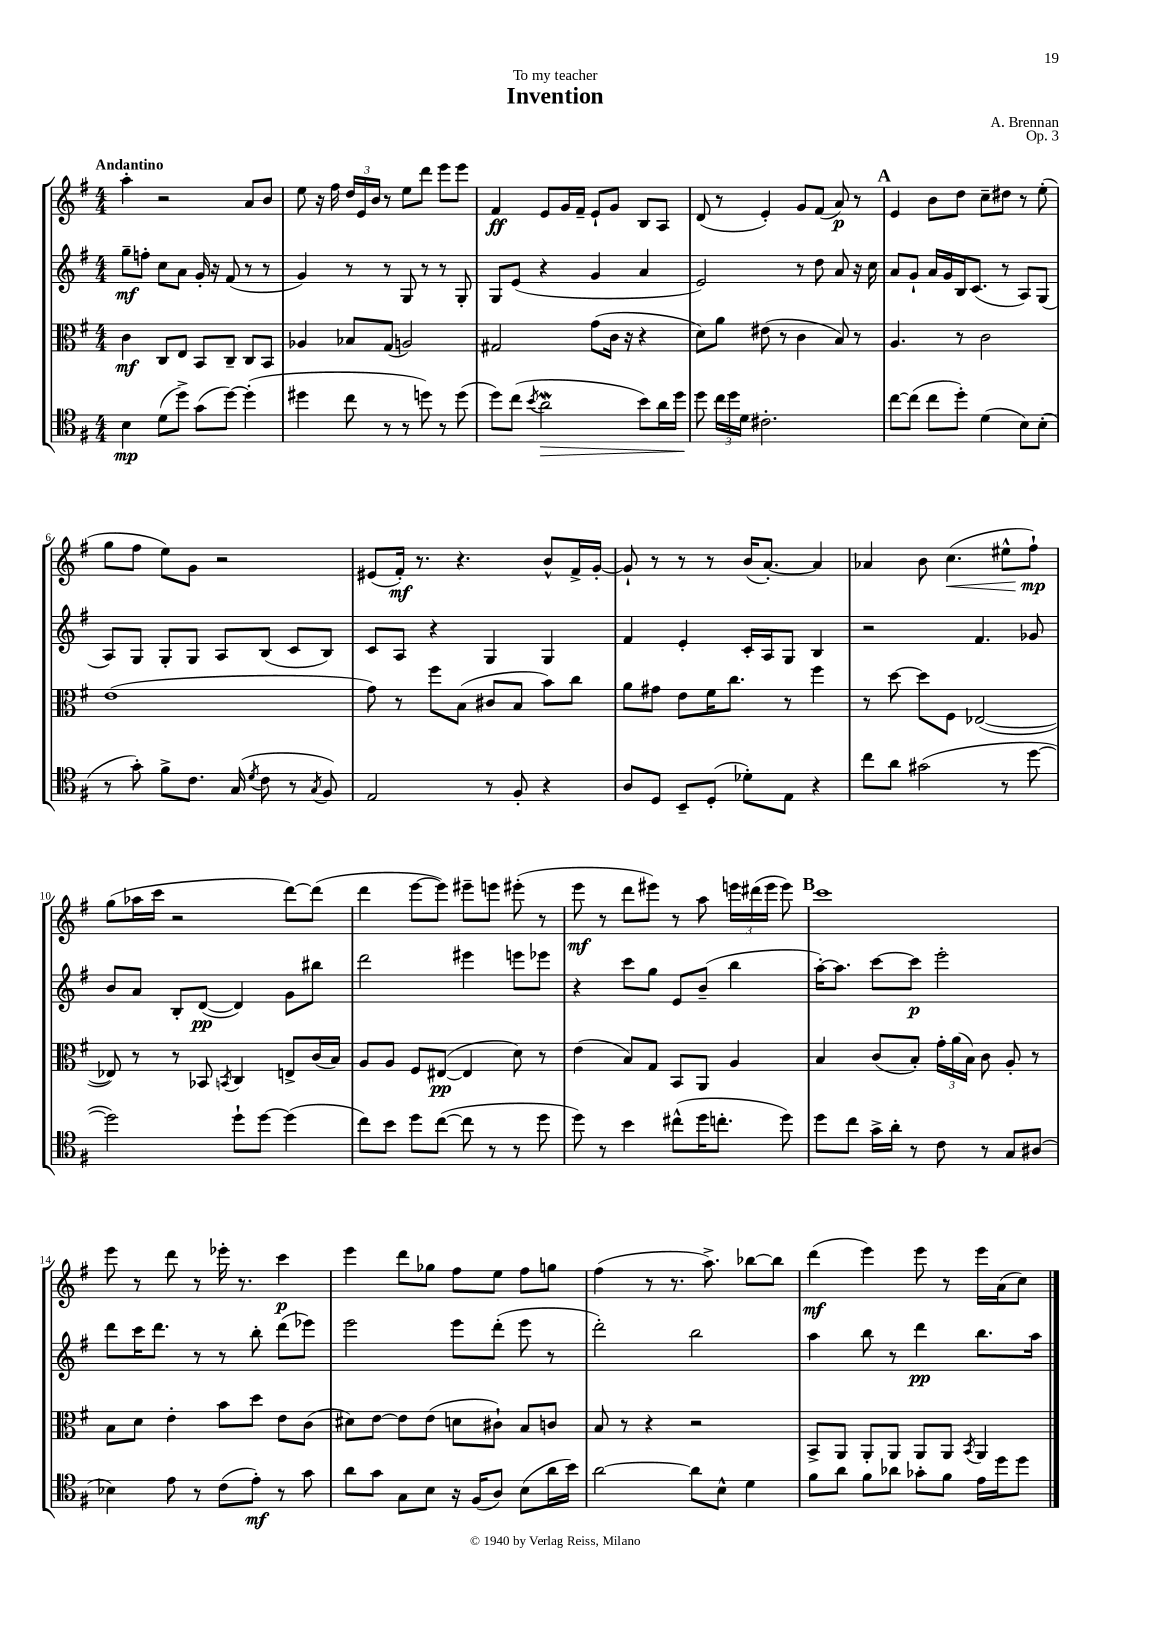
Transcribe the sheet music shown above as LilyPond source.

\header { title = "Invention" composer = "A. Brennan" dedication = "To my teacher" opus = "Op. 3" }
<<
\new StaffGroup <<
\new Staff = "s0" {
    \clef treble \key g \major \numericTimeSignature \time 4/4 \tempo "Andantino"
    \autoBeamOff a''4-. r2 a'8[ b'8] |
    e''8 r16 fis''16 \tuplet 3/2 { d''16[ e'16 b'16] } r8 e''8[ d'''8] e'''8[ e'''8] |
    fis'4\ff e'8[ g'16 fis'16]-- e'8[-! g'8] b8[ a8] |
    d'8( r8 e'4-.) g'8[ fis'8]( a'8\p) r8 |
    \mark \markup { \bold "A" } e'4 b'8[ d''8] c''8[-- dis''8] r8 e''8-.( |
    g''8[ fis''8] e''8[) g'8] r2 |
    eis'8[( fis'16]-.\mf) r8. r4. b'8[-^ fis'16-> g'16]~-. |
    g'8-! r8 r8 r8 b'16[( a'8.]~-.) a'4 |
    aes'4 b'8 c''4.\<( eis''8[-^ fis''8]-!\mp\!) |
    g''8[( aes''16 c'''16] r2 d'''8[~) d'''8]( |
    d'''4 e'''8[~ e'''8]) eis'''8[-- e'''8] eis'''8-.( r8 |
    e'''8\mf r8 d'''8[ eis'''8]) r8 a''8 \tuplet 3/2 { e'''16[ dis'''16( e'''16] } e'''8) |
    \mark \markup { \bold "B" } c'''1 |
    e'''8 r8 d'''8 r8 ees'''16-. r8. c'''4\p |
    e'''4 d'''8[ ges''8] fis''8[ e''8] fis''8[ g''8] |
    fis''4( r8 r8. a''8.->) bes''8[~ bes''8] |
    d'''4\mf( e'''4) e'''8 r8 e'''16[ a'16( c''8]) \bar "|." |
}
\new Staff = "s1" {
    \clef treble \key g \major \numericTimeSignature \time 4/4
    \autoBeamOff g''8[--\mf f''8]-. c''8[ a'8] g'16-. r16 fis'8( r8 r8 |
    g'4) r8 r8 g8 r8 r8 g8-. |
    g8[ e'8]( r4 g'4 a'4 |
    e'2) r8 d''8 a'8 r16 c''16 |
    \mark \markup { \bold "A" } a'8[ g'8]-! a'16[ g'16 b16 c'8.]( r8 a8[) g8]( |
    a8[) g8] g8[-. g8] a8[ b8]( c'8[ b8]) |
    c'8[ a8] r4 g4 g4 |
    fis'4 e'4-. c'16[-. a16 g8] b4 |
    r2 fis'4. ges'8 |
    b'8[ a'8] b8[-. d'8]~\pp( d'4) g'8[ bis''8] |
    d'''2 eis'''4 e'''8[ ees'''8] |
    r4 c'''8[ g''8] e'8[ b'8]--( b''4 |
    \mark \markup { \bold "B" } a''16[~-.) a''8.] c'''8[~ c'''8]\p e'''2-. |
    d'''8[ c'''16 d'''8.] r8 r8 b''8-. d'''8[( ees'''8]) |
    e'''2 e'''8[ d'''8]-.( e'''8 r8 |
    d'''2-.) b''2 |
    a''4 b''8 r8 d'''4\pp b''8.[ a''16] \bar "|." |
}
\new Staff = "s2" {
    \clef alto \key g \major \numericTimeSignature \time 4/4
    \autoBeamOff c'4\mf c8[ e8] b,8[ c8]-- c8[ b,8] |
    aes4 bes8[ g8]( a2) |
    gis2 g'8[( c'16] r16 r4 |
    d'8[) a'8] eis'8( r8 c'4 b8) r8 |
    \mark \markup { \bold "A" } a4. r8 c'2 |
    e'1( |
    g'8) r8 fis''8[ b8]( cis'8[ b8] b'8[) c''8] |
    a'8[ gis'8] e'8[ fis'16 c''8.] r8 fis''4 |
    r8 d''8~ d''8[ fis8] ees2~( |
    ees8) r8 r8 bes,8 \acciaccatura { b,8 } c4 e8[-> c'16( b16]) |
    a8[ a8] fis8[ eis8]~\pp( eis4 d'8) r8 |
    e'4( b8[) g8] b,8[ a,8] a4 |
    \mark \markup { \bold "B" } b4 c'8[( b8]-.) \tuplet 3/2 { g'16[-. a'16( b16]) } c'8 a8-. r8 |
    b8[ d'8] e'4-. b'8[ d''8] e'8[ c'8]( |
    dis'8[) e'8]~ e'8[ e'8]( d'8[ cis'8]-!) b8[ c'8] |
    b8 r8 r4 r2 |
    b,8[-> a,8] a,8[-. a,8] a,8[ a,8] \acciaccatura { b,8 } a,4 \bar "|." |
}
\new Staff = "s3" {
    \clef tenor \key g \major \numericTimeSignature \time 4/4
    \autoBeamOff b4\mp d'8[( d''8]->) g'8[( d''8]~) d''4-.( |
    dis''4 c''8 r8 r8 d''8) r8 d''8( |
    d''8[) c''8]( \acciaccatura { b'8 } a'2\mordent\> b'8[) a'16 d''16] |
    d''8\! \tuplet 3/2 { c''16[ d''16 d'16] } cis'2.-. |
    \mark \markup { \bold "A" } c''8[~ c''8]( c''8[ d''8]-.) d'4( b8[) b8]-.( |
    r8 g'8-.) fis'8[-> c'8.] g16( \acciaccatura { d'8 } c'8 r8 \acciaccatura { g8 } fis8) |
    e2 r8 fis8-. r4 |
    a8[ d8] b,8[-- d8]-.( des'8[-.) e8] r4 |
    c''8[ a'8] gis'2( r8 d''8~ |
    d''2) d''8[-! d''8]~ d''4( |
    c''8[) b'8] d''8[ c''8]~( c''8 r8 r8 d''8 |
    d''8) r8 b'4 cis''8[-^( d''16 c''8.]-. d''8) |
    \mark \markup { \bold "B" } d''8[ c''8] g'16[-> a'16]-. r8 c'8 r8 g8[ ais8]( |
    bes4) e'8 r8 c'8[( e'8]-.\mf) r8 g'8 |
    a'8[ g'8] g8[ b8] r16 fis16[( a8]) b8[( a'16 b'16]) |
    a'2~ a'8[ b8]-^ d'4 |
    fis'8[ a'8] fis'8[ aes'8] ges'8[-. fis'8] e'16[ d''16 d''8] \bar "|." |
}
>>
>>
